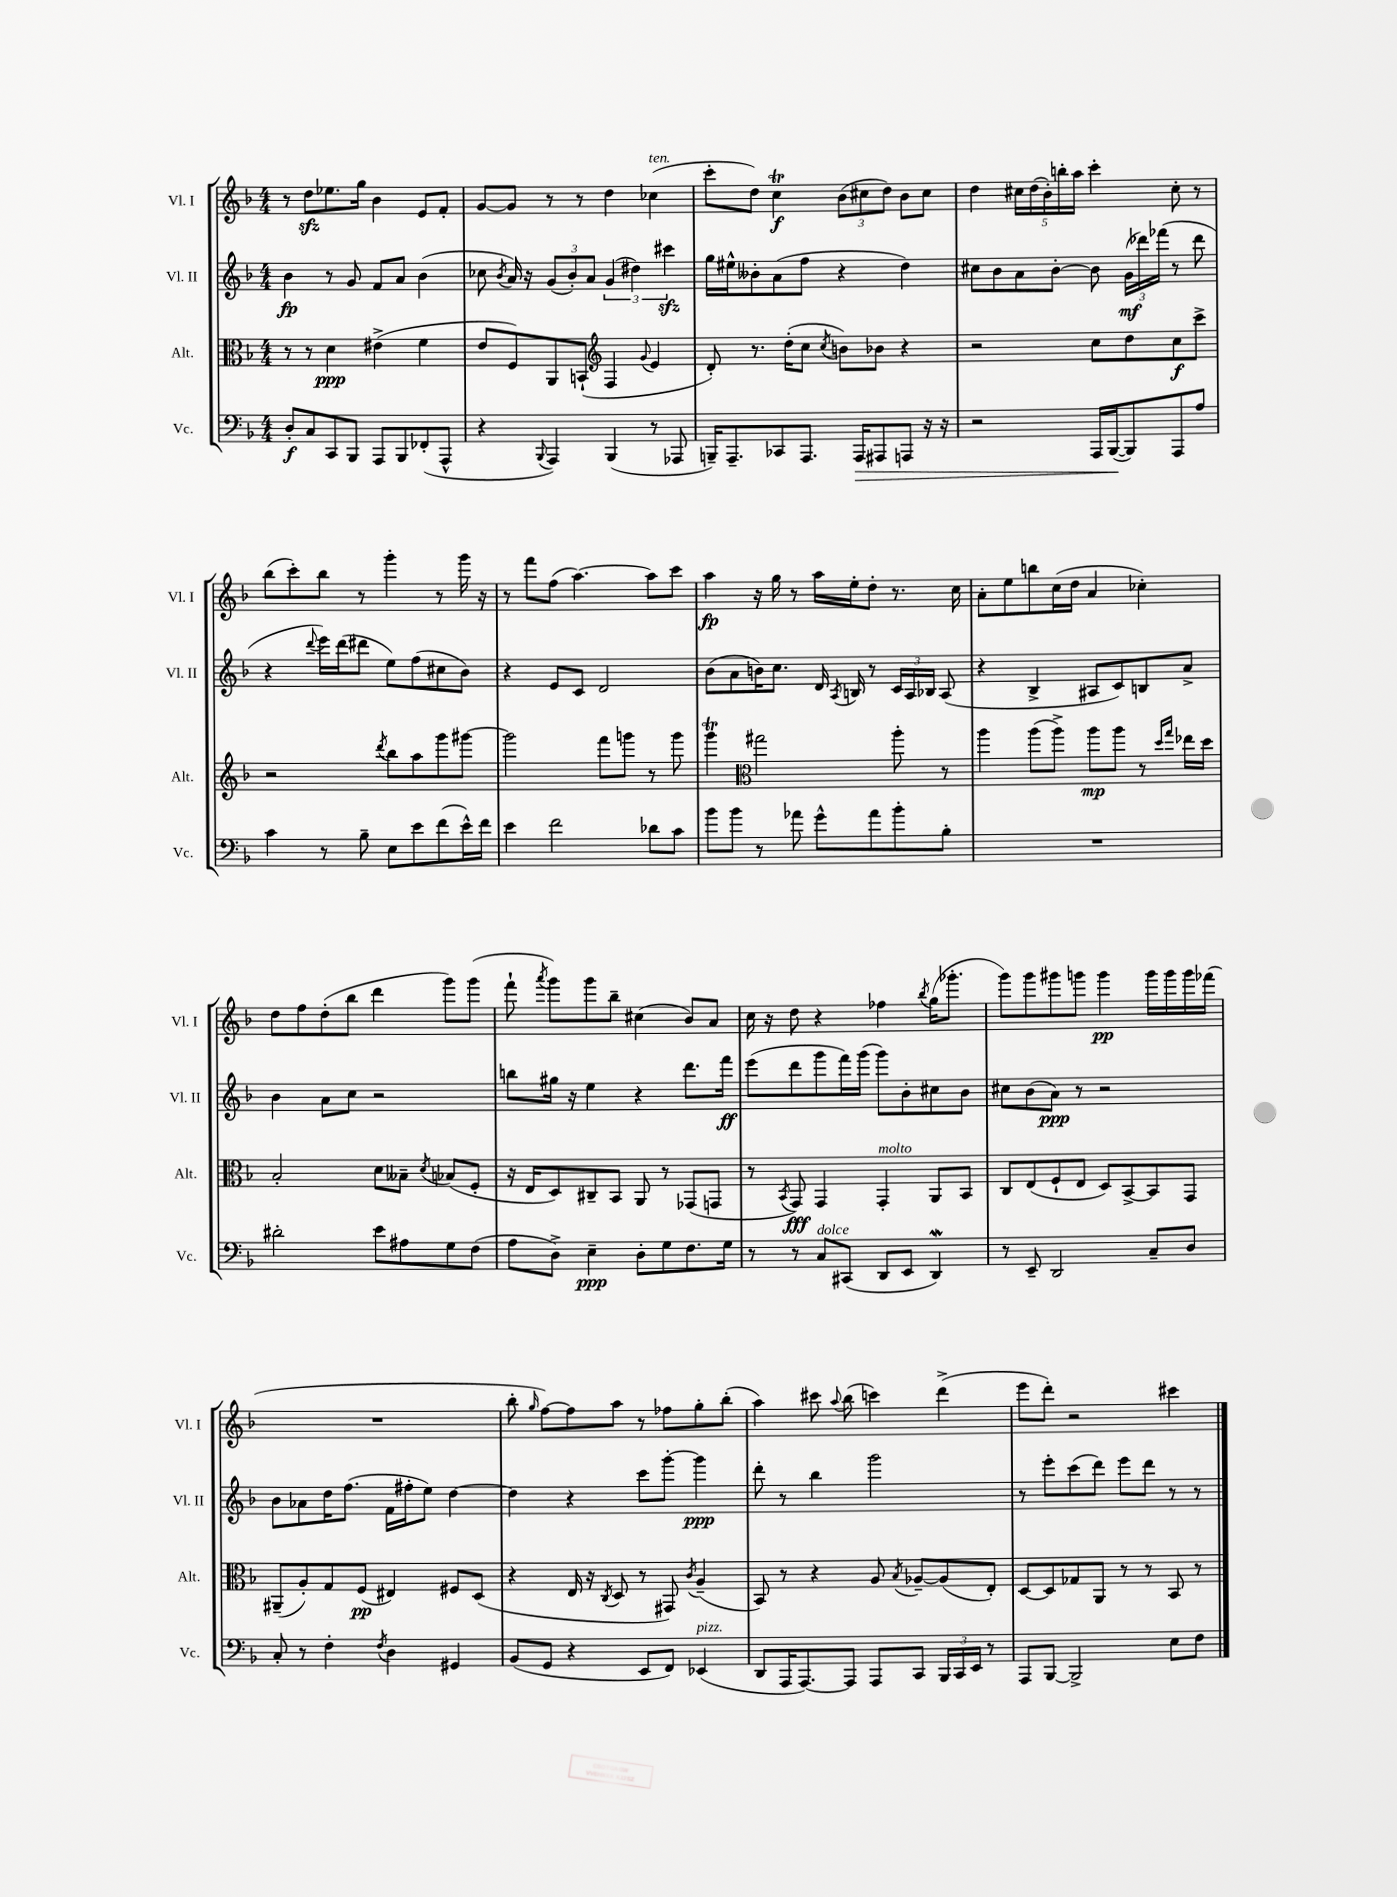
<<
\new StaffGroup <<
\new Staff = "s0" \with { instrumentName = "Vl. I" shortInstrumentName = "Vl. I" } {
    \clef treble \key f \major \numericTimeSignature \time 4/4
    \autoBeamOff r8 d''8[\sfz ees''8. g''16] bes'4 e'8[ f'8]-. |
    g'8[~ g'8] r8 r8 d''4 ces''4^\markup { \italic "ten." }( |
    c'''8[-. d''8]) c''4\trill\f \tuplet 3/2 { bes'8[( cis''8 d''8]) } bes'8[ cis''8] |
    d''4 \tuplet 5/4 { cis''16[ d''16( bes'16-.) b''16-. a''16] } c'''4-. cis''8-. r8 |
    bes''8[( c'''8-.) bes''8] r8 g'''4-. r8 g'''16 r16 |
    r8 f'''8[ f''8]( a''4.~) a''8[ c'''8] |
    a''4\fp r16 g''16 r8 a''16[ e''16-. d''8]-. r8. c''16 |
    a'8[-. e''8 b''8 c''16( d''16] a'4 ces''4-.) |
    d''8[ f''8 d''8-.( bes''8] d'''4 g'''8[) g'''8]( |
    f'''8-! \acciaccatura { a'''8 } g'''8[) g'''8 bes''8]-- cis''4( bes'8[) a'8] |
    c''16 r16 d''8 r4 fes''4 \acciaccatura { bes''8 } g''16[( ges'''8.]-. |
    g'''8[) g'''8 gis'''8 g'''8] g'''4\pp g'''16[ g'''16 g'''16 fes'''16]( |
    R1 |
    bes''8-. \grace { g''16 } f''8[~) f''8 a''8] r8 fes''8[ g''8-. bes''8]-.( |
    a''4) cis'''8 \appoggiatura { a''8 } bes''8( c'''4) d'''4->( |
    e'''8[ d'''8]-.) r2 cis'''4 \bar "|." |
}
\new Staff = "s1" \with { instrumentName = "Vl. II" shortInstrumentName = "Vl. II" } {
    \clef treble \key f \major \numericTimeSignature \time 4/4
    \autoBeamOff bes'4\fp r8 g'8 f'8[ a'8] bes'4( |
    ces''8 \acciaccatura { bes'8 } a'16) r16 \tuplet 3/2 { g'8[( bes'8-.) a'8] } \tuplet 3/2 { g'4( dis''4) cis'''4\sfz } |
    g''16[ eis''16-^ beses'8-. a'8( f''8] r4 d''4) |
    cis''8[ bes'8 a'8 bes'8]~-. bes'8 \tuplet 3/2 { g'16[\mf( des'''16) fes'''16]( } r8 des'''8 |
    r4 \appoggiatura { d'''8 } e'''16[) d'''16( dis'''8] e''8[) f''8( cis''8 bes'8]) |
    r4 e'8[ c'8] d'2 |
    bes'8[( a'8 b'16) c''8.] d'16 \acciaccatura { a8 } b16 r8 \tuplet 3/2 { c'16[ a16 bes16] } a8( |
    r4 bes4-> ais8[ c'8) b8 a'8]-> |
    bes'4 a'8[ c''8] r2 |
    b''8[ gis''16] r16 e''4 r4 d'''8.[ f'''16]\ff |
    e'''8[( d'''8 g'''8 f'''16) g'''16]( g'''8[) bes'8-. cis''8 bes'8] |
    cis''8[ bes'8( a'8]\ppp) r8 r2 |
    bes'8[ aes'8 d''16 f''8.]( f'16[ fis''16-. e''8]) d''4~ |
    d''4 r4 c'''8[ g'''8]~-. g'''4\ppp |
    d'''8-. r8 bes''4 g'''2 |
    r8 e'''8[-. c'''8( d'''8]) e'''8[ d'''8] r8 r8 \bar "|." |
}
\new Staff = "s2" \with { instrumentName = "Alt." shortInstrumentName = "Alt." } {
    \clef alto \key f \major \numericTimeSignature \time 4/4
    \autoBeamOff r8 r8 d'4\ppp eis'4->( f'4 |
    e'8[ f8) a,8 b,8]-!( \clef treble f4 \appoggiatura { g'8 } e'4 |
    d'8-.) r8. d''16[-.( c''8] \acciaccatura { c''8 } b'8[) bes'8] r4 |
    r2 c''8[ d''8 c''8\f c'''8]-> |
    r2 \acciaccatura { d'''8 } bes''8[ a''8 g'''8 gis'''8]~ |
    gis'''2 f'''8[ g'''8] r8 g'''8 |
    g'''4\trill \clef alto gis''2 a''8-. r8 |
    a''4 a''8[( a''8]->) a''8[\mp a''8] r8 \grace { d''16[ g''16] } ees''16[ d''16] |
    bes2-. d'8[ beses8]-- \acciaccatura { d'8 } bes8[( f8]-. |
    r16 e16[ d8) cis8-- bes,8] a,8 r8 ges,8[( g,8] |
    r8 \acciaccatura { bes,8 } g,8\fff) g,4 g,4-.^\markup { \italic "molto" } a,8[ bes,8] |
    c8[ e8( f8-! e8] d8[) bes,8~-> bes,8 g,8] |
    ais,8[--( a8-.) g8 f8]\pp( eis4) fis8[ d8]( |
    r4 e16 r16 \acciaccatura { c8 } d8 r8 gis,8) \acciaccatura { c'8 } a4--( |
    bes,8) r8 r4 a8 \acciaccatura { bes8 } aes8[~-- aes8( e8]-.) |
    d8[~ d8 ges8 a,8] r8 r8 bes,8 r8 \bar "|." |
}
\new Staff = "s3" \with { instrumentName = "Vc." shortInstrumentName = "Vc." } {
    \clef bass \key f \major \numericTimeSignature \time 4/4
    \autoBeamOff d8[-.\f c8 c,8 bes,,8] a,,8[ bes,,8 fes,8-.( a,,8]-^ |
    r4 \appoggiatura { bes,,8 } a,,4) bes,,4( r8 aes,,8 |
    b,,16[--) a,,8.-- ces,8 a,,8.] a,,16[\> ais,,8 a,,8] r16 r16 |
    r2 a,,16[ bes,,16~\!( bes,,8) a,,8 a8] |
    c'4 r8 bes8-- e8[ e'8 f'8( e'16-^) f'16] |
    e'4 f'2 des'8[ c'8] |
    bes'8[ bes'8] r8 aes'8 g'8[-^ aes'8 bes'8-. bes8]-. |
    R1 |
    dis'2-. e'8[ ais8 g8 f8]( |
    a8[ d8]->) e4--\ppp d8[-. g8 f8. g16] |
    r8 r8 c8[^\markup { \italic "dolce" } cis,8]( d,8[ e,8] d,4\mordent) |
    r8 e,8-- d,2 c8[-- d8] |
    c8-. r8 f4-. \acciaccatura { f8 } d4 gis,4 |
    bes,8[( g,8] r4 e,8[ f,8]) ees,4^\markup { \italic "pizz." }( |
    d,8[ a,,16 a,,8.~) a,,8] a,,8[ c,8] \tuplet 3/2 { bes,,16[ c,16 e,16] } r8 |
    a,,8[ bes,,8]~ bes,,2-> e8[ f8] \bar "|." |
}
>>
>>
\layout { \context { \Score \remove "Bar_number_engraver" } }
